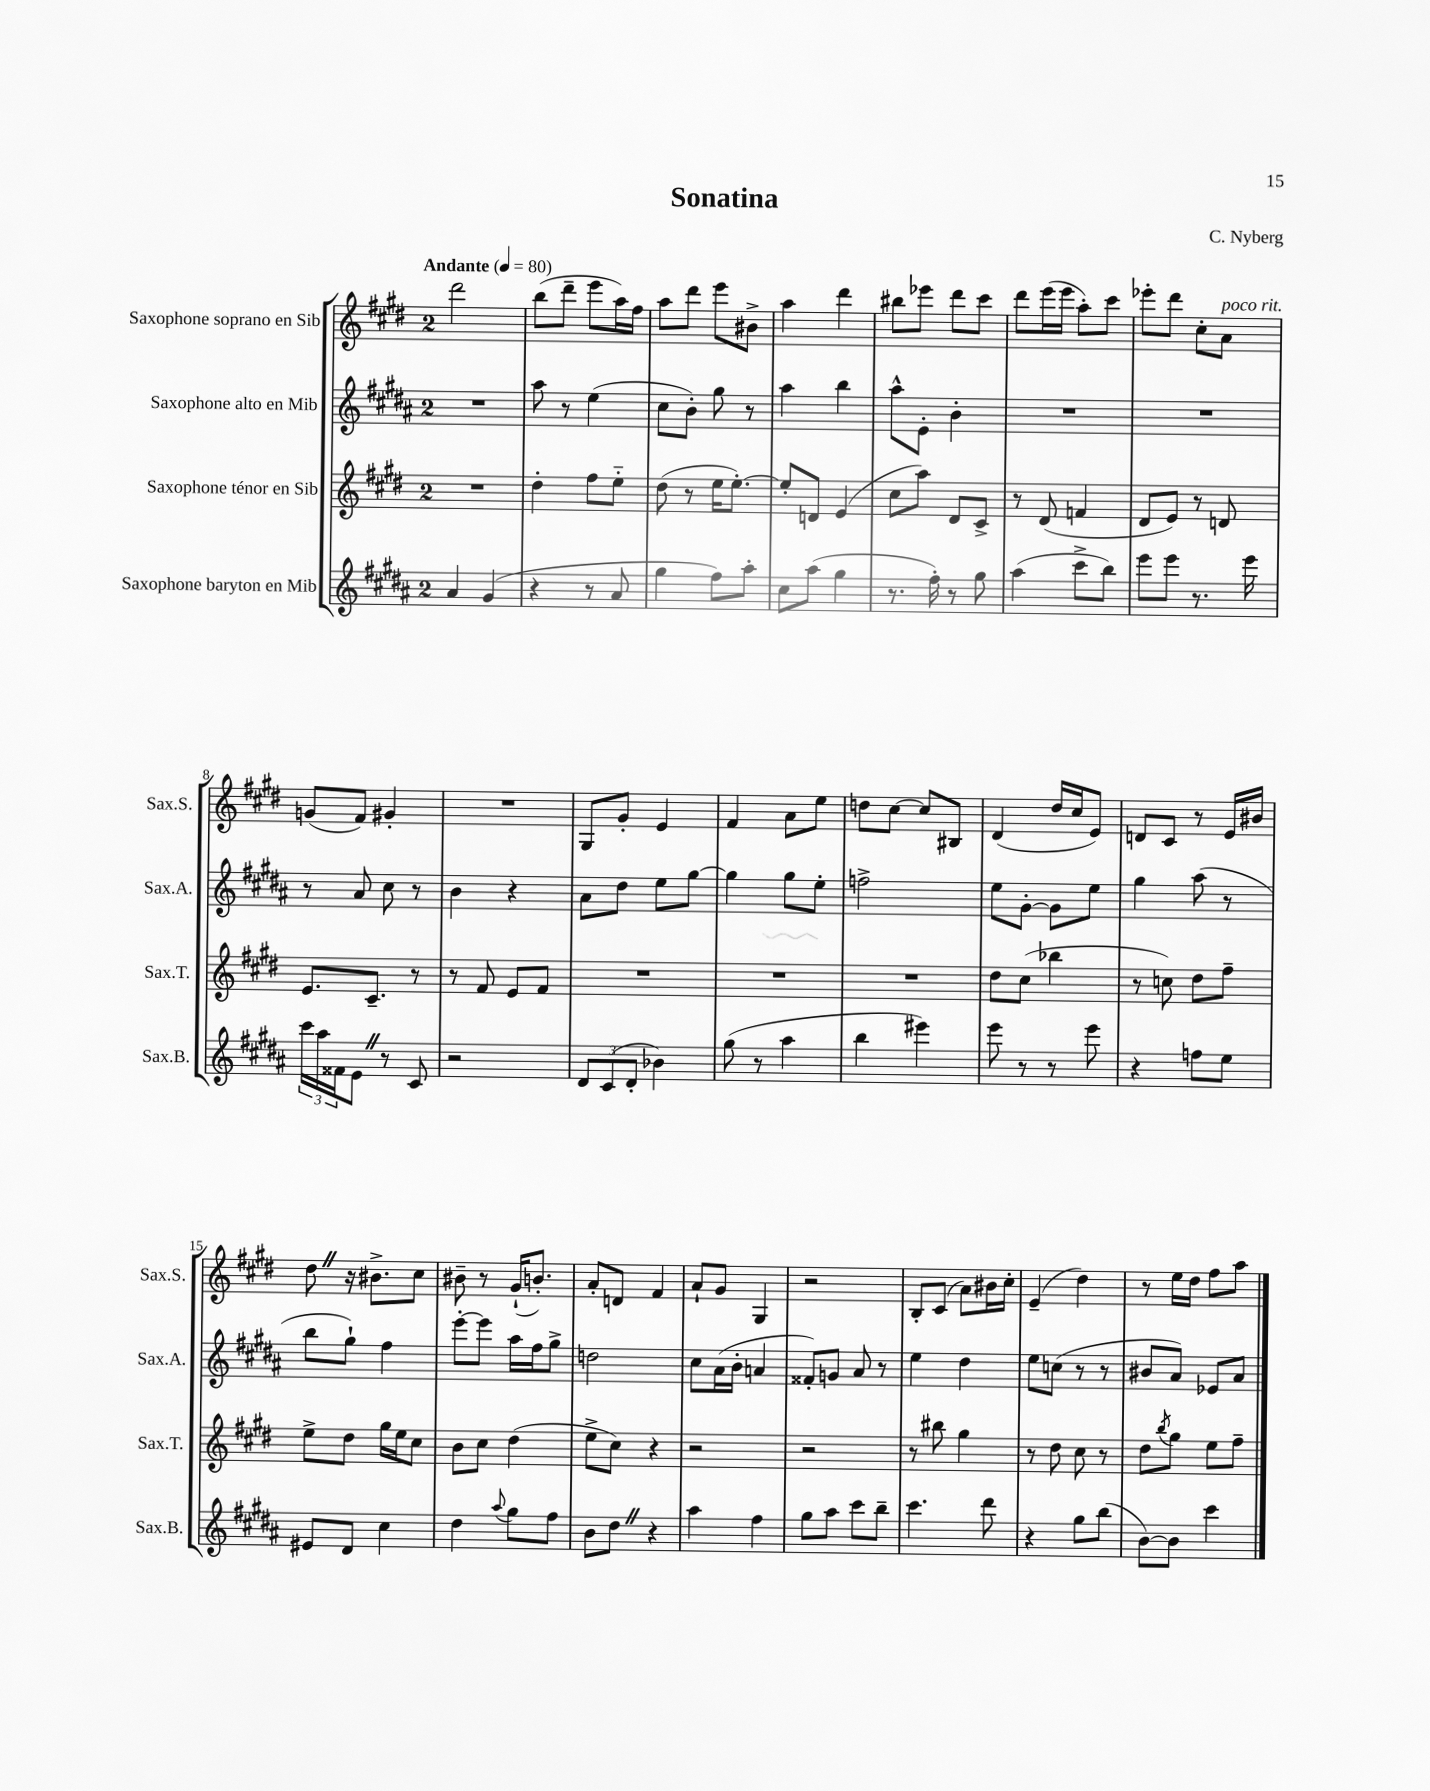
\header { title = "Sonatina" composer = "C. Nyberg" }
<<
\new StaffGroup <<
\new Staff = "s0" \with { instrumentName = "Saxophone soprano en Sib" shortInstrumentName = "Sax.S." } {
    \clef treble \key e \major \once \override Staff.TimeSignature.style = #'single-digit \time 2/4 \tempo "Andante" 4 = 80
    dis'''2 |
    b''8( dis'''8-- e'''8 a''16) fis''16 |
    a''8 dis'''8 e'''8 bis'8-> |
    a''4 dis'''4 |
    bis''8 ees'''8 dis'''8 cis'''8 |
    dis'''8 e'''16( e'''16 a''8-.) cis'''8 |
    ees'''8-. dis'''8 cis''8-. a'8^\markup { \italic "poco rit." } |
    g'8( fis'8) gis'4-. |
    R2 |
    gis8 gis'8-. e'4 |
    fis'4 a'8 e''8 |
    d''8 cis''8~ cis''8 bis8 |
    dis'4( dis''16 cis''16 e'8) |
    d'8 cis'8 r8 e'16 bis'16 |
    dis''8 \once \override BreathingSign.text = \markup { \musicglyph "scripts.caesura.straight" } \breathe r16 bis'8.-> cis''8 |
    bis'8-- r8 gis'16-!( b'8.-.) |
    a'8-. d'8 fis'4 |
    a'8-! gis'8 gis4 |
    r2 |
    b8-. cis'8( a'8) bis'16 cis''16-. |
    e'4--( dis''4) |
    r8 e''16 dis''16 fis''8 a''8 \bar "|." |
}
\new Staff = "s1" \with { instrumentName = "Saxophone alto en Mib" shortInstrumentName = "Sax.A." } {
    \clef treble \key b \major \once \override Staff.TimeSignature.style = #'single-digit \time 2/4
    R2 |
    ais''8 r8 e''4( |
    cis''8 b'8-.) gis''8 r8 |
    ais''4 b''4 |
    ais''8-^ e'8-. b'4-. |
    R2 |
    R2 |
    r8 ais'8 cis''8 r8 |
    b'4 r4 |
    ais'8 dis''8 e''8 gis''8~ |
    gis''4 gis''8 e''8-. |
    f''2-> |
    e''8 gis'8~-. gis'8 e''8 |
    gis''4 ais''8( r8 |
    b''8 gis''8-!) fis''4 |
    e'''8~-. e'''8 ais''16 fis''16 gis''8-> |
    d''2 |
    cis''8 ais'16( b'16-. a'4 |
    fisis'8-.) g'8 ais'8 r8 |
    e''4 dis''4 |
    e''8 c''8( r8 r8 |
    bis'8 ais'8) ees'8 ais'8 \bar "|." |
}
\new Staff = "s2" \with { instrumentName = "Saxophone ténor en Sib" shortInstrumentName = "Sax.T." } {
    \clef treble \key e \major \once \override Staff.TimeSignature.style = #'single-digit \time 2/4
    R2 |
    dis''4-. fis''8 e''8-_ |
    dis''8( r8 e''16 e''8.~-.) |
    e''8-. d'8 e'4( |
    cis''8 a''8) dis'8 cis'8-> |
    r8 dis'8( f'4 |
    dis'8 e'8) r8 d'8 |
    e'8. cis'8.-- r8 |
    r8 fis'8 e'8 fis'8 |
    R2 |
    R2 |
    R2 |
    dis''8 cis''8( bes''4 |
    r8 c''8) dis''8 fis''8-- |
    e''8-> dis''8 gis''16 e''16 cis''8 |
    b'8 cis''8 dis''4( |
    e''8-> cis''8) r4 |
    r2 |
    r2 |
    r8 bis''8 gis''4 |
    r8 dis''8 cis''8 r8 |
    dis''8 \acciaccatura { b''8 } gis''8 e''8 fis''8-- \bar "|." |
}
\new Staff = "s3" \with { instrumentName = "Saxophone baryton en Mib" shortInstrumentName = "Sax.B." } {
    \clef treble \key b \major \once \override Staff.TimeSignature.style = #'single-digit \time 2/4
    ais'4 gis'4( |
    r4 r8 ais'8 |
    gis''4 fis''8) ais''8-. |
    cis''8 ais''8( gis''4 |
    r8. fis''16-.) r8 gis''8 |
    ais''4( cis'''8-> b''8) |
    e'''8 e'''8 r8. e'''16 |
    \tuplet 3/2 { cis'''16 ais''16 fisis'16 } e'8 \once \override BreathingSign.text = \markup { \musicglyph "scripts.caesura.straight" } \breathe r8 cis'8 |
    r2 |
    \tuplet 3/2 { dis'8 cis'8( dis'8-. } bes'4) |
    gis''8( r8 ais''4 |
    b''4 eis'''4) |
    e'''8 r8 r8 e'''8 |
    r4 f''8 e''8 |
    eis'8 dis'8 cis''4 |
    dis''4 \appoggiatura { ais''8 } gis''8 fis''8 |
    b'8 dis''8 \once \override BreathingSign.text = \markup { \musicglyph "scripts.caesura.straight" } \breathe r4 |
    ais''4 fis''4 |
    gis''8 ais''8 cis'''8 b''8-- |
    cis'''4. dis'''8 |
    r4 gis''8 b''8( |
    b'8~) b'8 cis'''4 \bar "|." |
}
>>
>>
